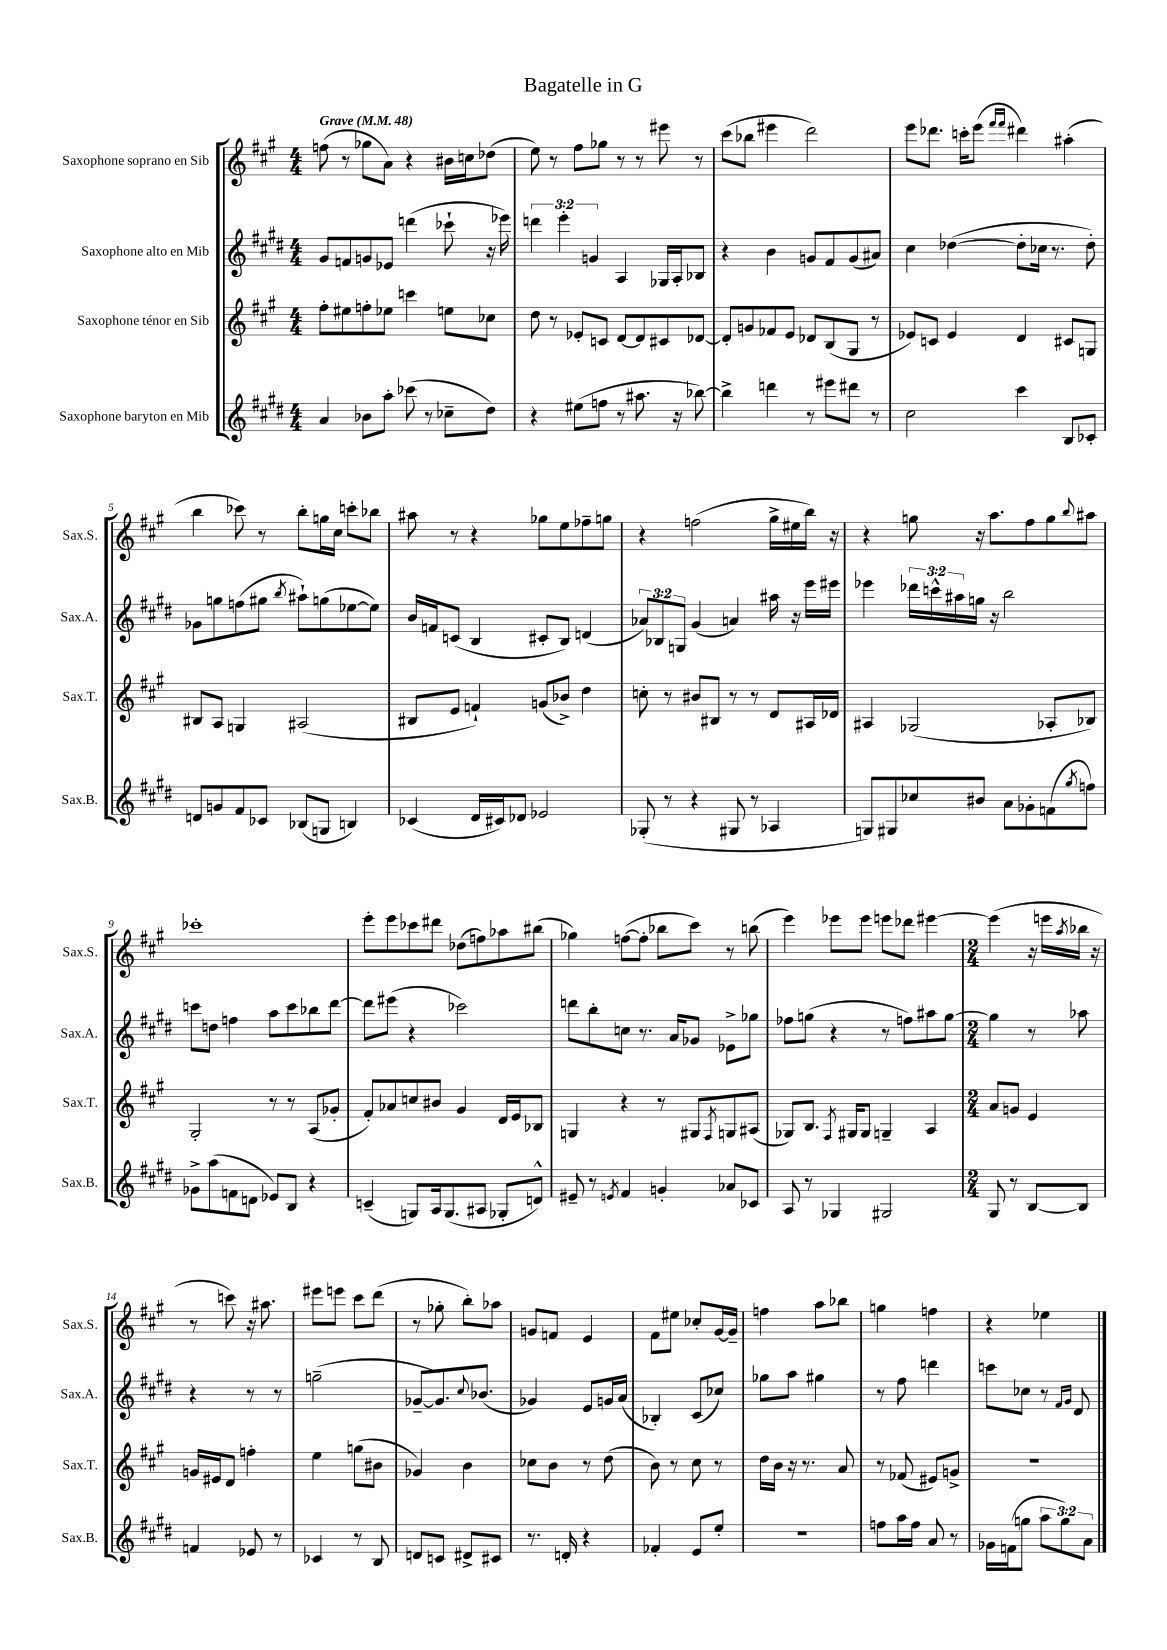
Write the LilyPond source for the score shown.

\header { title = "Bagatelle in G" }
<<
\new StaffGroup <<
\new Staff = "s0" \with { instrumentName = "Saxophone soprano en Sib" shortInstrumentName = "Sax.S." } {
    \clef treble \key a \major \numericTimeSignature \time 4/4 \tempo "Grave" 4 = 48
    f''8( r8 ges''8 a'8) r4 bis'16 c''16 des''8( |
    e''8) r8 fis''8 ges''8 r8 r8 eis'''8 r8 |
    cis'''8( bes''8 eis'''4 d'''2) |
    e'''8 des'''8. c'''16-. e'''8( \grace { fis'''16 fis'''16 } dis'''4) ais''4-.( |
    b''4 ces'''8) r8 b''8-. g''16 cis''16 c'''8-. bes''8 |
    ais''8 r8 r4 ges''8 e''8 fes''8-- g''8 |
    r4 f''2( gis''16-> eis''16 b''16) r16 |
    r4 g''8 r16 a''8. fis''8 g''8 \appoggiatura { b''8 } ais''8 |
    ces'''1-. |
    e'''8-. e'''8 ces'''8 dis'''8 des''8( f''8) aes''8 bis''8( |
    ges''4) f''8~( f''8-. bes''8 cis'''8) r8 b''8( |
    e'''4) ees'''8 ees'''8 e'''8 des'''8 eis'''4~ |
    \numericTimeSignature \time 2/4 eis'''4( r16 e'''16 \acciaccatura { a''8 } bes''16 r16 |
    r8 c'''8) r16 ais''8. |
    eis'''8 e'''8 cis'''8 d'''8( |
    r8 ges''8-. b''8-.) aes''8 |
    g'8 f'8 e'4 |
    fis'8 eis''8 ces''8-. gis'16~ gis'16-- |
    f''4 a''8 bes''8 |
    g''4 f''4 |
    r4 ees''4 \bar "|." |
}
\new Staff = "s1" \with { instrumentName = "Saxophone alto en Mib" shortInstrumentName = "Sax.A." } {
    \clef treble \key e \major \numericTimeSignature \time 4/4 \override Staff.TupletNumber.text = #tuplet-number::calc-fraction-text
    gis'8 f'8 g'8 ees'8 d'''4( ces'''8-! r16 ees'''16) |
    \tuplet 3/2 { d'''4 e'''4-. g'4 } a4 ges16 a16-. bes8 |
    r4 b'4 g'8 fis'8 g'8( ais'8) |
    cis''4 des''4~( des''8-. ces''16 r8. des''8-.) |
    ges'8 g''8 f''8( gis''8 \acciaccatura { b''8 } ais''8-!) g''8( ees''8~ ees''8) |
    b'16 f'16 c'8( b4 cis'8-. b8) d'4( |
    \tuplet 3/2 { aes'8) bes8 g8 } gis'4( a'4) ais''16 r16 e'''16 eis'''16 |
    ees'''4 \tuplet 3/2 { des'''16 c'''16-^ ais''16 } g''16 r16 b''2 |
    c'''8 d''8 f''4 a''8 c'''8 bes''8 dis'''8~ |
    dis'''8 eis'''8( r4 ces'''2) |
    d'''8 b''8-. c''8 r8. a'16 ges'8 ees'8-> ges''8 |
    fes''8 g''8( r4 r8 f''8) ais''8 g''8~ |
    \numericTimeSignature \time 2/4 g''4 r8 aes''8 |
    r4 r8 r8 |
    g''2--( |
    ges'8~-- ges'8.) \appoggiatura { cis''8 } bes'8.( |
    ges'4) e'8 g'16 a'16( |
    bes4-.) cis'8( ces''8) |
    ges''8 a''8 gis''4 |
    r8 fis''8 d'''4 |
    c'''8 ces''8 r8 \grace { fis'16 gis'16 } dis'8 \bar "|." |
}
\new Staff = "s2" \with { instrumentName = "Saxophone ténor en Sib" shortInstrumentName = "Sax.T." } {
    \clef treble \key a \major \numericTimeSignature \time 4/4
    fis''8-. eis''8 f''8-. ees''8 c'''4 e''8 ces''8 |
    d''8 r8 ees'8-. c'8 d'8~ d'8 cis'8 des'8~ |
    des'8-. g'8 fes'8 e'8 des'8 b8( gis8 r8 |
    ees'8) c'8 ees'4 d'4 cis'8 g8 |
    bis8 a8 g4 ais2( |
    bis8 e'8 f'4-!) g'8( bes'8->) d''4 |
    c''8-. r8 bis'8 bis8 r8 r8 d'8 ais16 des'16 |
    ais4 ges2( aes8-. bes8) |
    gis2-. r8 r8 a8( ges'8-. |
    fis'8-.) aes'8 c''8 bis'8 gis'4 d'16 e'16 bes8 |
    g4 r4 r8 gis8 \acciaccatura { fis8 } g8 ais8( |
    ges8) b8. \acciaccatura { fis8 } gis16 gis8 g4-- a4 |
    \numericTimeSignature \time 2/4 a'8 g'8 e'4 |
    g'16 eis'16 d'8 f''4-. |
    e''4 g''8( bis'8 |
    ges'4) b'4 |
    ces''8 b'8 r8 d''8( |
    b'8) r8 cis''8 r8 |
    d''16 b'16 r16 r8. a'8 |
    r8 fes'8( eis'8) g'8-> |
    r2 \bar "|." |
}
\new Staff = "s3" \with { instrumentName = "Saxophone baryton en Mib" shortInstrumentName = "Sax.B." } {
    \clef treble \key e \major \numericTimeSignature \time 4/4 \override Staff.TupletNumber.text = #tuplet-number::calc-fraction-text
    a'4 bes'8 a''8-. ces'''8( r8 ces''8-- dis''8) |
    r4 eis''8( f''8 r8 ais''8. r16 bes''8~) |
    bes''4-> d'''4 r8 eis'''8 dis'''8 r8 |
    cis''2 cis'''4 b8 ces'8-. |
    d'8 g'8 fis'8 ces'8 bes8( g8 b4) |
    ces'4( dis'16 cis'16) des'8 ees'2 |
    ges8-.( r8 r4 gis8 r8 aes4 |
    g8) gis8 ces''8 bis'8 a'8 ges'8-. f'8( \acciaccatura { gis''8 } f''8) |
    ges'8-> a''8( f'8 d'8 ees'8) b8 r4 |
    c'4--( g8) a16 g8.( ais8 ges8-. d'8-^) |
    eis'8-- r8 \acciaccatura { e'8 } fis'4 g'4-. aes'8 ces'8 |
    a8 r8 ges4 gis2 |
    \numericTimeSignature \time 2/4 gis8 r8 b8~ b8 |
    f'4 ees'8 r8 |
    ces'4 r8 b8 |
    d'8 c'8 dis'8-> cis'8 |
    r8. d'16-. r4 |
    fes'4-. e'8 e''8-. |
    R2 |
    f''8 a''16 f''16 a'8 r8 |
    ges'16 f'16( g''8 \tuplet 3/2 { a''8 g''8) a'8 } \bar "|." |
}
>>
>>
